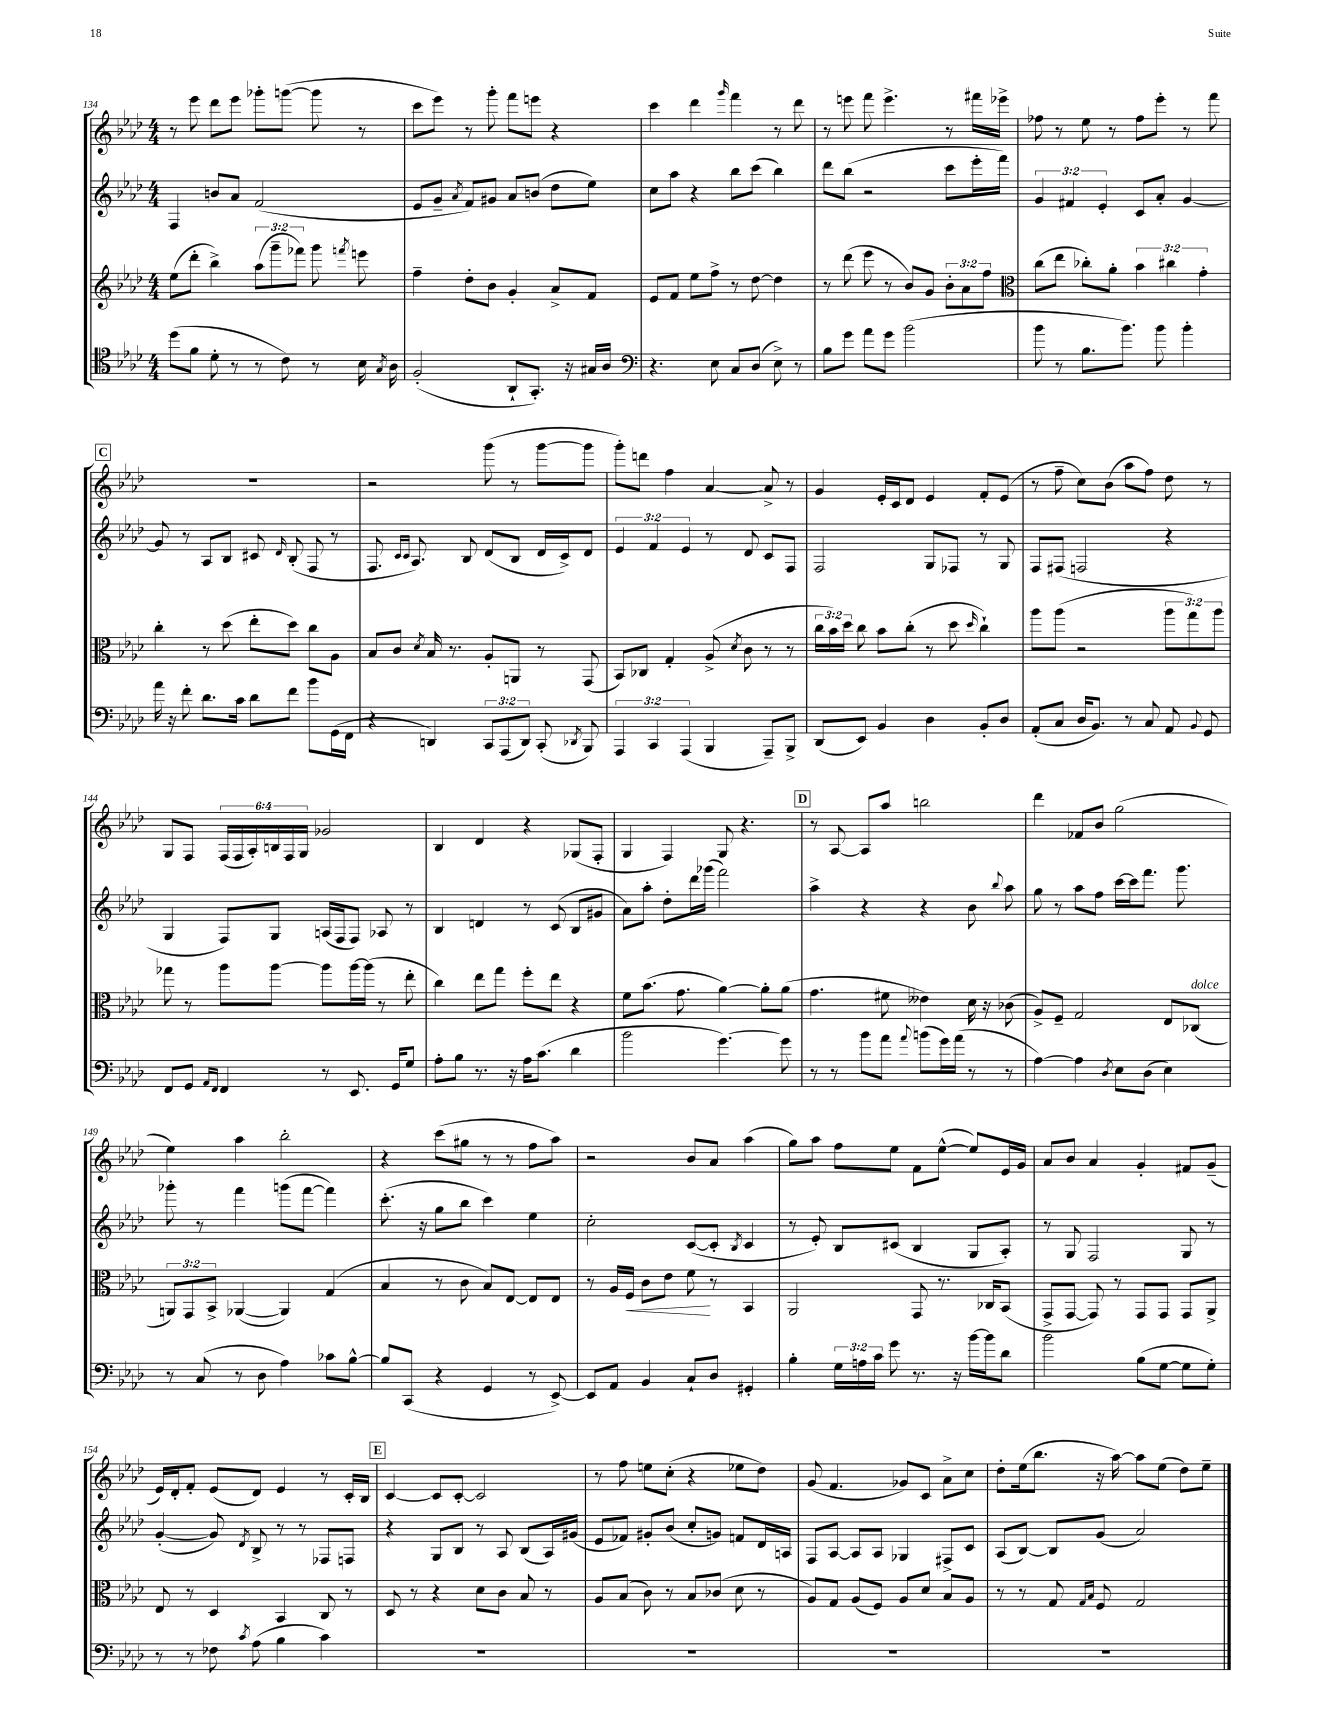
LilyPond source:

<<
\new StaffGroup <<
\new Staff = "s0" {
    \clef treble \key aes \major \numericTimeSignature \time 4/4 \override Staff.TupletNumber.text = #tuplet-number::calc-fraction-text
    \autoBeamOff r8 ees'''8 des'''8[ ees'''8] ges'''8[-. g'''8]~( g'''8 r8 |
    c'''8[ ees'''8]) r8 g'''8-. f'''8[ e'''8] r4 |
    c'''4 des'''4 \grace { g'''16 } f'''4 r8 des'''8 |
    r8 e'''8 f'''8 e'''4.-> r8 fis'''16[ ees'''16]-> |
    fes''8 r8 ees''8 r8 fes''8[ ees'''8]-. r8 f'''8 |
    \mark \markup { \box "C" } R1 |
    r2 g'''8( r8 g'''8[~ g'''8] |
    g'''8[-.) d'''8] f''4 aes'4~ aes'8-> r8 |
    g'4 ees'16[-. c'16 des'8] ees'4 f'8[-. ees'8]( |
    r8 f''8-- c''8[) bes'8]( aes''8[ f''8]) des''8 r8 |
    g8[ f8] \tuplet 6/4 { f16[( f16 aes16-.) b16 f16 g16] } ges'2 |
    bes4 des'4 r4 ges8[( f8]-. |
    g4 f4) g8 r4. |
    \mark \markup { \box "D" } r8 aes8~ aes8[ aes''8] b''2 |
    des'''4 fes'8[ bes'8] g''2( |
    ees''4) aes''4 bes''2-. |
    r4 c'''8[( gis''8] r8 r8 f''8[ aes''8]) |
    r2 bes'8[ aes'8] aes''4( |
    g''8[) aes''8] f''8[ ees''8] f'8[ ees''8]~-^( ees''8[) ees'16 g'16] |
    aes'8[ bes'8] aes'4 g'4-. fis'8[ g'8]--( |
    ees'16[) des'16-. f'8]-. ees'8[( des'8]) ees'4 r8 c'16[-. bes16] |
    \mark \markup { \box "E" } c'4~ c'8[ c'8]~-. c'2 |
    r8 f''8 e''8[ c''8]-.( r4 ees''8[ des''8]) |
    g'8( f'4. ges'8[) c'8] aes'8[-> c''8] |
    des''8[-. ees''16( bes''8.] r16 aes''16~) aes''8[ ees''8]( des''8[) ees''8]-- \bar "|." |
}
\new Staff = "s1" {
    \clef treble \key aes \major \numericTimeSignature \time 4/4 \override Staff.TupletNumber.text = #tuplet-number::calc-fraction-text
    \autoBeamOff f4 b'8[ aes'8] f'2( |
    ees'8[ g'8]-- \acciaccatura { aes'8 } f'8[) gis'8] aes'8[ b'8]( des''8[ ees''8]) |
    c''8[ aes''8] r4 bes''8[ c'''8]( bes''4) |
    des'''8[ bes''8]( r2 c'''8[ ees'''16-. f'''16]) |
    \tuplet 3/2 { g'4 fis'4 ees'4-. } c'8[ aes'8]-. g'4~ |
    \mark \markup { \box "C" } g'8 r8 aes8[ bes8] cis'8 \grace { des'16 } bes8-.( f8 r8 |
    f8. \grace { c'16[ c'16] } aes8.) bes8 des'8[( bes8] des'16[ c'16->) des'8] |
    \tuplet 3/2 { ees'4 f'4 ees'4 } r8 des'8 c'8[ f8] |
    f2 g8[ fes8] r8 g8 |
    f8[ fis8]( f2 r4 |
    g4 f8[) g8] a16[( f16 f8]) aes8 r8 |
    bes4 d'4 r8 c'8( bes8[ gis'8] |
    aes'8[) aes''8]-. des''8[-. des'''16 ges'''16]( f'''2) |
    \mark \markup { \box "D" } aes''4-> r4 r4 bes'8 \appoggiatura { bes''8 } aes''8 |
    g''8 r8 aes''8[ f''8] c'''16[~ c'''16 f'''8.] g'''8. |
    ges'''8-. r8 f'''4 g'''8[( f'''8]~ f'''4) |
    c'''8.-.( r16 g''8[ bes''8] c'''4) ees''4 |
    c''2-. c'8[~( c'8]-. \acciaccatura { bes8 } c'4 |
    r8 ees'8-.) bes8[ cis'8]( bes4 g8[ aes8]-.) |
    r8 g8 f2 g8 r8 |
    g'4~-.( g'8) \acciaccatura { des'8 } bes8-> r8 r8 fes8[ f8] |
    \mark \markup { \box "E" } r4 g8[ bes8] r8 aes8 bes8[( aes16) gis'16]( |
    ees'8[ fes'8]) gis'8[-. bes'8]( c''8[-. g'8]) f'8[ des'16 a16] |
    f8[ aes8]~ aes8[ aes8] ges4 fis8[-> c'8] |
    aes8[( bes8]~) bes8[ g'8]( aes'2) \bar "|." |
}
\new Staff = "s2" {
    \clef treble \key aes \major \numericTimeSignature \time 4/4 \override Staff.TupletNumber.text = #tuplet-number::calc-fraction-text
    \autoBeamOff ees''8[( des'''8]-. bes''4->) \tuplet 3/2 { aes''8[( g'''8-- fes'''8]) } g'''8 \acciaccatura { f'''8 } e'''8 |
    f''4-- des''8[-. bes'8] g'4-. aes'8[-> f'8] |
    ees'8[ f'8] ees''8[ f''8]-> r8 des''8~ des''4 |
    r8 des'''8( ees'''8 r8 bes'8[) g'8] \tuplet 3/2 { bes'8[-. aes'8 f''8] } |
    \clef alto c''8[( ees''8] ces''8[-.) aes'8]-. \tuplet 3/2 { bes'4 cis''4 g'4-. } |
    \mark \markup { \box "C" } c''4-. r8 des''8( ees''8[-. des''8]) c''8[ aes8] |
    bes8[ c'8] \acciaccatura { des'8 } bes16 r8. aes8[-. a,8] r8 g,8( |
    bes,8[) ces8] g4-. aes8->( \acciaccatura { des'8 } c'8 r8 r8 |
    \tuplet 3/2 { c''16[ bes'16) des''16] } c''8 bes'8[ c''8]-.( r8 des''8 \grace { des''16 } c''4-!) |
    aes''8[ aes''8]( r2 \tuplet 3/2 { aes''8[ g''8) aes''8] } |
    ges''8 r8 aes''8[ aes''8]~ aes''8[ aes''16~ aes''16]( r8 ees''8-. |
    c''4) ees''8[ g''8] f''8[-. ees''8] r4 |
    f'8[ bes'8.]( g'8. aes'4~) aes'8[-. aes'8]( |
    \mark \markup { \box "D" } g'4. fis'8 eeses'4) des'16 r16 ces'8( |
    aes8[->) f8]-- g2 ees8[ ces8]^\markup { \italic "dolce" }( |
    \tuplet 3/2 { a,8[) g,8 bes,8]-> } aes,4~( aes,4) g4( |
    bes4 r8 c'8 bes8[) ees8]~ ees8[ ees8] |
    r8 aes16[ f16]\< c'8[ ees'8] f'8\! r8 bes,4 |
    aes,2 g,8 r8. ces16[ bes,8]( |
    g,8[-> g,8]~ g,8) r8 g,8[ g,8] g,8[ aes,8]-> |
    ees8 r8 des4 bes,4 c8 r8 |
    \mark \markup { \box "E" } des8 r8 r4 des'8[ c'8] bes8 r8 |
    aes8[ bes8]( c'8) r8 bes8[ ces'8]( des'8 r8 |
    aes8[) g8] aes8[( f8]) aes8[ des'8] bes8[ aes8] |
    r8 r8 g8 \grace { g16[ bes16] } f8 g2 \bar "|." |
}
\new Staff = "s3" {
    \clef tenor \key aes \major \numericTimeSignature \time 4/4 \override Staff.TupletNumber.text = #tuplet-number::calc-fraction-text
    \autoBeamOff des''8[( f'8] des'8-. r8 r8 c'8) r8 bes16 \acciaccatura { g8 } aes16 |
    f2-.( aes,8[-! g,8.]-.) r16 gis16[ aes16] |
    \clef bass r4. ees8 c8[ des8]( ees8->) r8 |
    bes8[ g'8] aes'8[ g'8] bes'2( |
    bes'8 r8 bes8.[ bes'8.]) bes'8 bes'4-. |
    \mark \markup { \box "C" } aes'16 r16 f'8-. des'8.[ c'16] des'8[ f'8] bes'8[ g,16( f,16] |
    r4 d,4) \tuplet 3/2 { c,8[ aes,,8( d,8]) } c,8-.( \acciaccatura { des,8 } bes,,8) |
    \tuplet 3/2 { aes,,4 c,4 aes,,4( } bes,,4 aes,,8[--) bes,,8]-> |
    des,8[( ees,8]) bes,4 des4 bes,8[-. des8] |
    aes,8[-.( c8] des16[ bes,8.]) r8 c8 aes,8 \appoggiatura { bes,8 } g,8 |
    f,8[ g,8] \grace { aes,16[ f,16] } f,4 r8 ees,8. g,16[ g8] |
    aes8[-. bes8] r8. r16 aes16[ c'8.]( des'4 |
    bes'2 g'4.~) g'8 |
    \mark \markup { \box "D" } r8 r8 bes'8[ aes'8] \appoggiatura { aes'8 } b'8[( g'16) aes'16]( r8 r8 |
    aes4~) aes4 \acciaccatura { des8 } ees8[ des8]( ees4) |
    r8 c8( r8 des8 aes4) ces'8[ bes8]~-^ |
    bes8[ c,8]( r4 g,4 r8 ees,8~->) |
    ees,8[ aes,8] bes,4 c8[-! des8] gis,4-. |
    bes4-. \tuplet 3/2 { g16[ a16 c'16] } g'8 r8. r16 bes'16[~ bes'16 des'8] |
    bes'2 bes8[( g8]~ g8[ g8]-.) |
    r8 r8 fes8 \acciaccatura { c'8 } aes8( bes4 c'4) |
    \mark \markup { \box "E" } R1 |
    R1 |
    R1 |
    R1 \bar "|." |
}
>>
>>
\layout { \context { \Score currentBarNumber = #134 } }
